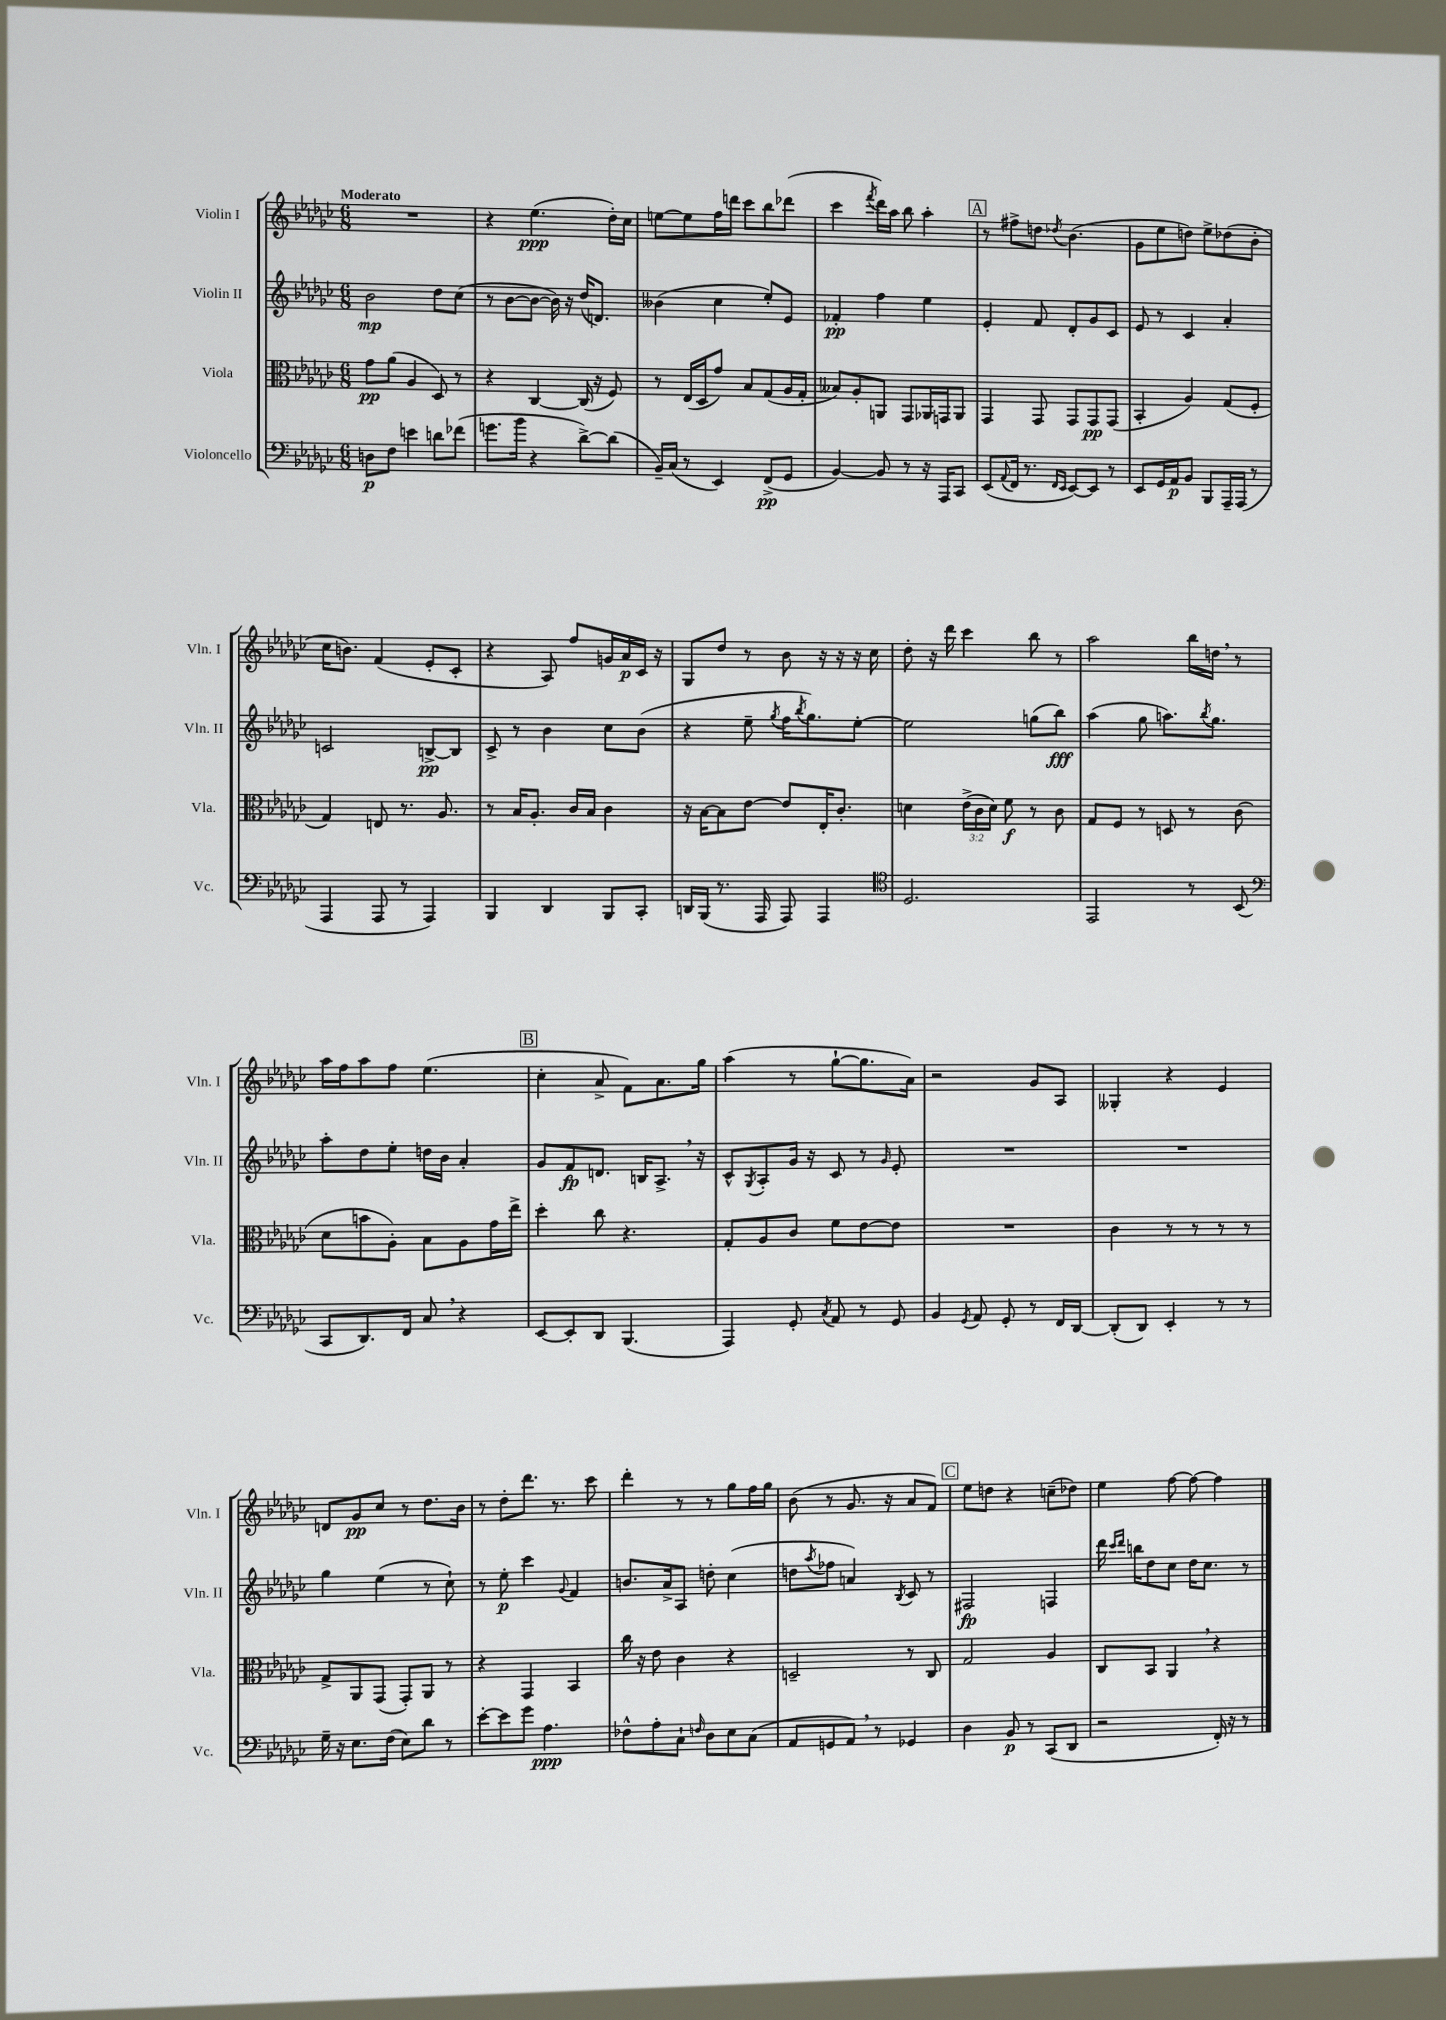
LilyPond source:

<<
\new StaffGroup <<
\new Staff = "s0" \with { instrumentName = "Violin I" shortInstrumentName = "Vln. I" } {
    \clef treble \key ges \major \numericTimeSignature \time 6/8 \tempo "Moderato"
    R2. |
    r4 ees''4.\ppp( des''16-.) ces''16 |
    e''8~ e''8 f''16 d'''16 ces'''8 bes''8 des'''8( |
    ces'''4 \acciaccatura { f'''8 } des'''16) aes''16 bes''8 aes''4-. |
    \mark \markup { \box "A" } r8 fis''8-> d''8 \acciaccatura { des''8 } bes'4.( |
    ges'8 ees''8 d''8) ees''8-> des''8( bes'8-. |
    ces''16 b'8.) f'4( ees'8-. ces'8-. |
    r4 aes8) f''8 g'16 aes'16\p ces'16 r16 |
    ges8 des''8 r8 bes'8 r16 r16 r16 ces''16 |
    des''8-. r16 des'''16 ces'''4 bes''8 r8 |
    aes''2 bes''16 d''16 \breathe r8 |
    aes''16 f''16 aes''8 f''8 ees''4.( |
    \mark \markup { \box "B" } ces''4-. aes'8-> f'8) aes'8. ges''16 |
    aes''4( r8 ges''8~-! ges''8. aes'16) |
    r2 ges'8 aes8 |
    geses4-. r4 ees'4 |
    d'8 ges'8\pp ces''8 r8 des''8. bes'16 |
    r8 des''8-. des'''8. r8. ces'''8 |
    des'''4-. r8 r8 ges''8 f''16 ges''16 |
    bes'8( r8 ges'8. r16 aes'8 f'8) |
    \mark \markup { \box "C" } ees''8 d''8 r4 c''8--( des''8) |
    ees''4 f''8~ f''8~ f''4 \bar "|." |
}
\new Staff = "s1" \with { instrumentName = "Violin II" shortInstrumentName = "Vln. II" } {
    \clef treble \key ges \major \numericTimeSignature \time 6/8
    bes'2\mp des''8 ces''8( |
    r8 bes'8~ bes'8~ bes'16) r16 des''16( d'8.) |
    beses'4( ces''4 ees''8-.) ees'8 |
    fes'4-.\pp f''4 ees''4 |
    \mark \markup { \box "A" } ees'4-. f'8 des'8-. ges'8 ces'8 |
    ees'8 r8 ces'4 aes'4-. |
    c'2 b8~->\pp b8 |
    ces'8-> r8 bes'4 ces''8 bes'8( |
    r4 ees''8-- \acciaccatura { ges''8 } f''16 \acciaccatura { bes''8 } ges''8.) ees''8~-. |
    ees''2 g''8( bes''8\fff) |
    aes''4( ges''8 a''8.) \acciaccatura { bes''8 } ges''8. |
    aes''8-. des''8 ees''8-. d''16 bes'16 aes'4-. |
    \mark \markup { \box "B" } ges'8 f'8\fp d'8. b16 aes8.-> \breathe r16 |
    ces'8-^ \acciaccatura { ges8 } aes8-. ges'16 r16 ces'8 r8 \grace { ges'16 } ees'8-. |
    R2. |
    R2. |
    ges''4 ees''4( r8 ces''8-!) |
    r8 ees''8-.\p ces'''4 \appoggiatura { ges'8 } f'4 |
    b'8. aes'16-> aes8 d''8-. ces''4( |
    d''8 \acciaccatura { aes''8 } fes''8 a'4) \acciaccatura { bes8 } ces'8 r8 |
    \mark \markup { \box "C" } fis2\fp f4 |
    des'''16 \grace { ces'''16 des'''16 } b''16 des''8 ces''8 des''16 ces''8. r8 \bar "|." |
}
\new Staff = "s2" \with { instrumentName = "Viola" shortInstrumentName = "Vla." } {
    \clef alto \key ges \major \numericTimeSignature \time 6/8 \override Staff.TupletNumber.text = #tuplet-number::calc-fraction-text
    ges'8\pp aes'8( aes4 des8) r8 |
    r4 ces4~ ces16( r16 f8) |
    r8 ees16( des16 ges'8) bes8 ges8( aes16 ges16-. |
    beses8) aes8-. a,8 ges,8 aes,16 g,16 aes,8 |
    \mark \markup { \box "A" } ges,4 ges,8 ges,8 ges,8\pp ges,8( |
    bes,4-. aes4) ges8( f8-. |
    ges4) e8 r8. aes8. |
    r8 bes16 aes8.-. ces'16 bes16 ces'4 |
    r16 bes16~ bes8 ees'8~ ees'8 ees16-. ces'8.-. |
    d'4 \tuplet 3/2 { ees'16->( ces'16 d'16) } f'8\f r8 ces'8 |
    ges8 f8 r8 d8 r8 ces'8( |
    des'8 b'8 aes8-.) bes8 aes8 ges'16 ees''16-> |
    \mark \markup { \box "B" } des''4-. ces''8 r4. |
    ges8-. aes8 ces'8 f'8 ees'8~ ees'8 |
    R2. |
    ces'4 r8 r8 r8 r8 |
    ges8-> aes,8 ges,8( ges,8-.) aes,8 r8 |
    r4 ges,4 bes,4 |
    ces''16 r16 ees'8 ces'4 r4 |
    d2-- r8 ces8 |
    \mark \markup { \box "C" } ges2 aes4 |
    ces8 bes,8 aes,4 \breathe r4 \bar "|." |
}
\new Staff = "s3" \with { instrumentName = "Violoncello" shortInstrumentName = "Vc." } {
    \clef bass \key ges \major \numericTimeSignature \time 6/8
    d8\p f8 e'4 d'8 fes'8( |
    g'8. bes'16 r4 des'8~->) des'8( |
    bes,16--) ces16( r8 ees,4) f,8->\pp( ges,8 |
    bes,4~) bes,8 r8 r16 aes,,16 ces,8 |
    \mark \markup { \box "A" } ees,8( \appoggiatura { aes,8 } f,16 r8. \grace { f,16 ees,16 } ees,8~) ees,8 r8 |
    ees,8 ges,16 aes,16\p bes,8 bes,,8 aes,,16-- aes,,16( r8 |
    aes,,4 aes,,8 r8 aes,,4) |
    bes,,4 des,4 bes,,8 ces,8-. |
    d,16 bes,,16( r8. aes,,16 aes,,8) aes,,4 |
    \clef tenor des2. |
    ees,2 r8 bes,8( |
    \clef bass ces,8 des,8.) f,16 ces8 \breathe r4 |
    \mark \markup { \box "B" } ees,8~ ees,8-. des,8 bes,,4.( |
    aes,,4) ges,8-. \acciaccatura { ces8 } aes,8 r8 ges,8 |
    bes,4 \acciaccatura { ges,8 } aes,8 ges,8-. r8 f,16 des,16~ |
    des,8-.( des,8) ees,4-. r8 r8 |
    ges16-- r16 ees8. f16( ees8) des'8 r8 |
    ees'8~-. ees'8 ges'8 aes4.\ppp |
    fes8-^ aes8-. ces8-! \grace { f16 } des8 ees8 ces8( |
    aes,8 g,8 aes,8) \breathe r8 ges,4 |
    \mark \markup { \box "C" } des4 bes,8\p r8 ces,8( des,8 |
    r2 f,16-.) r16 r8 \bar "|." |
}
>>
>>
\layout { \context { \Score \remove "Bar_number_engraver" } }
